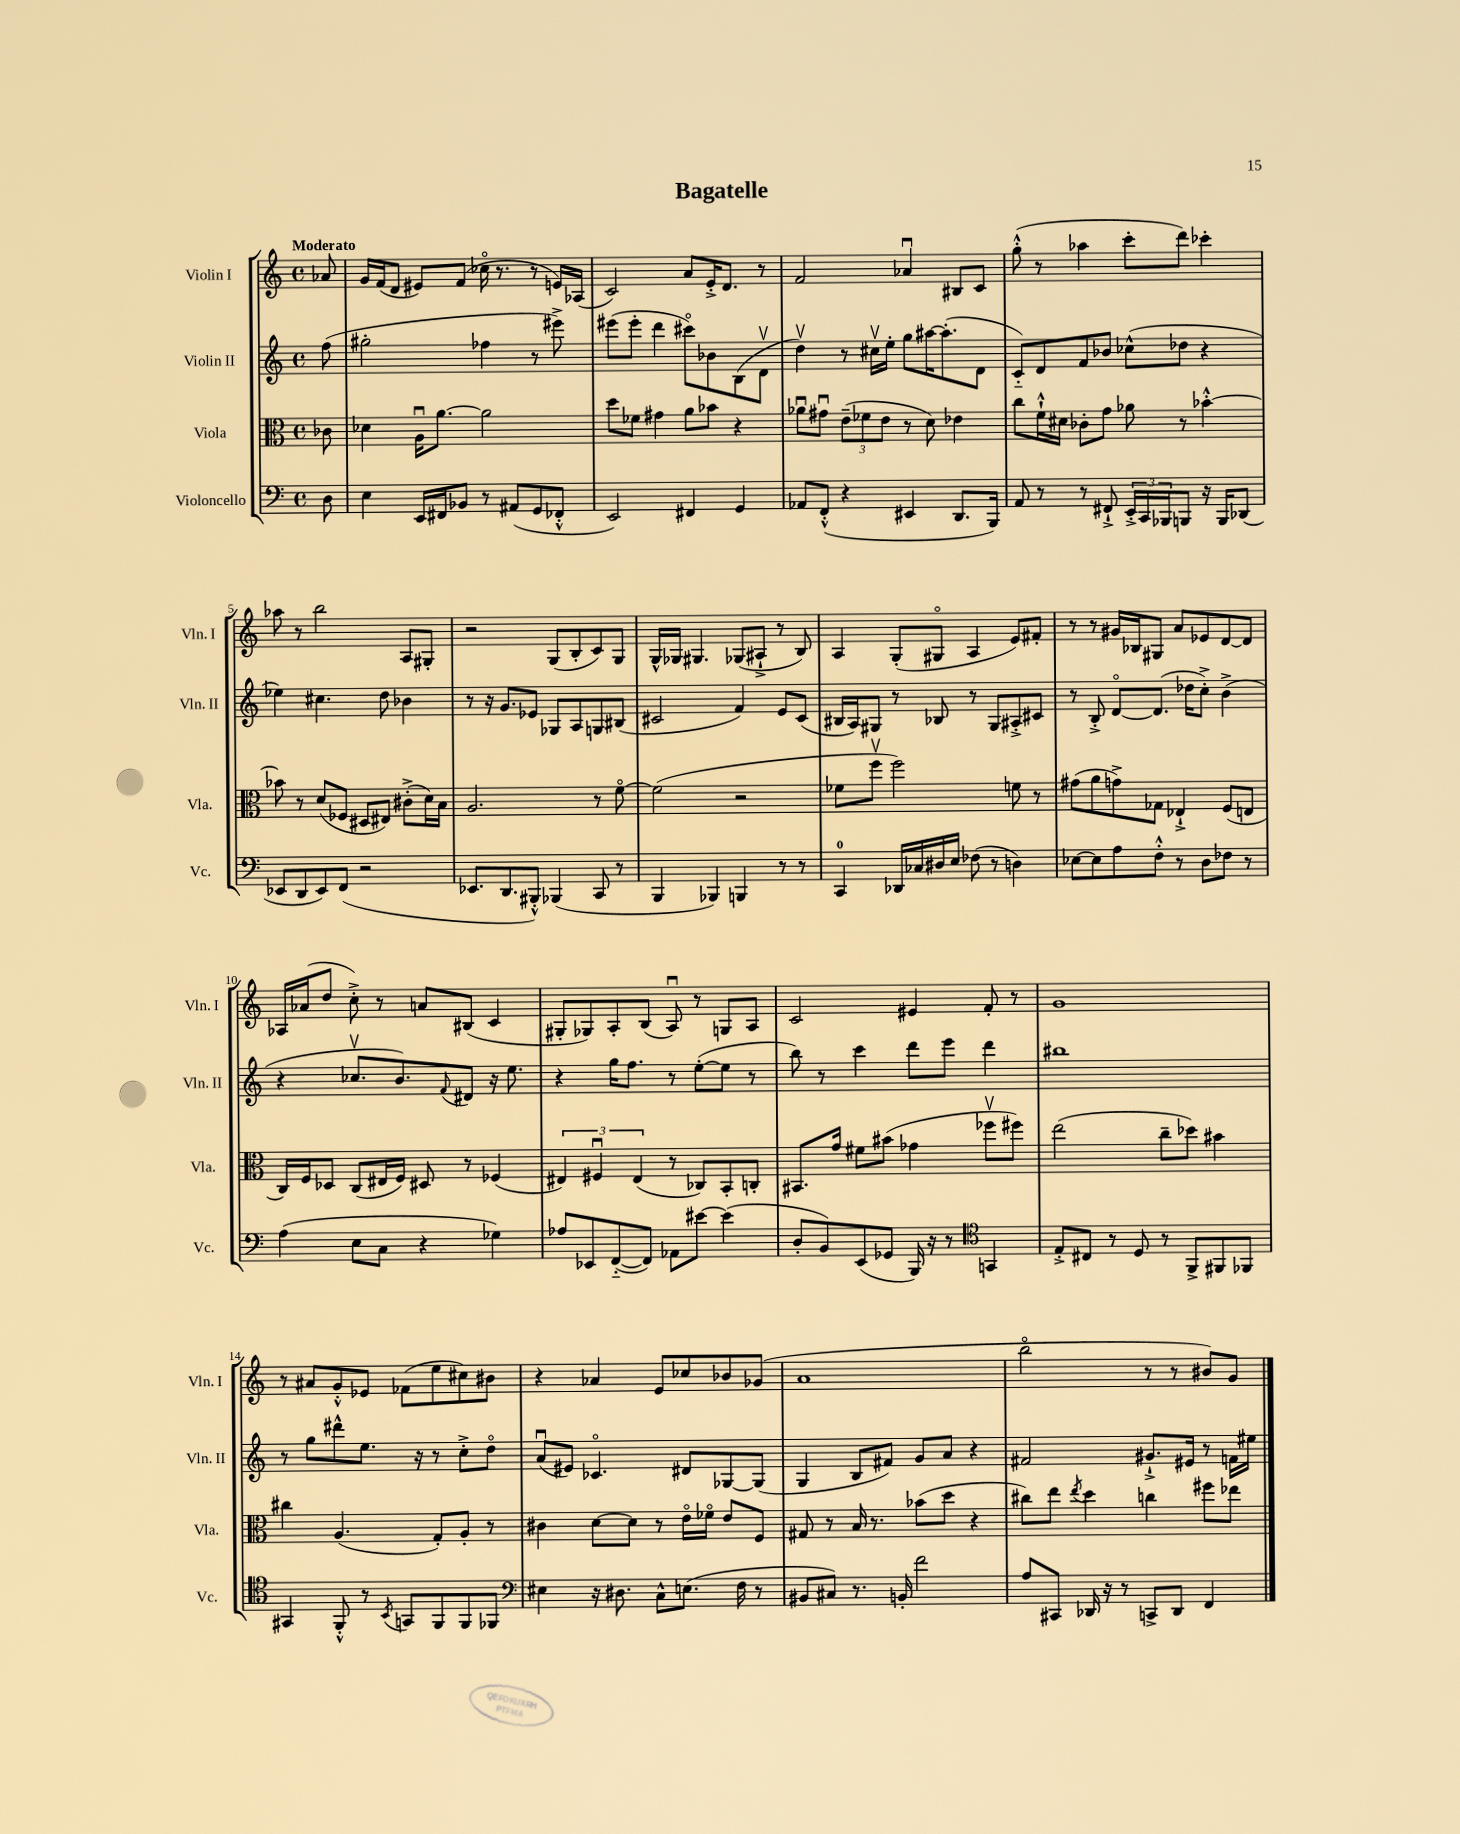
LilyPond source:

\header { title = "Bagatelle" }
<<
\new StaffGroup <<
\new Staff = "s0" \with { instrumentName = "Violin I" shortInstrumentName = "Vln. I" } {
    \clef treble \key c \major \defaultTimeSignature \time 4/4 \partial 8 \tempo "Moderato"
    aes'8 |
    g'16 f'16( d'8 eis'8) f'8( ces''16\flageolet r8. r8 e'16) aes16( |
    c'2) a'8 e'16-.-> d'8. r8 |
    f'2 aes'4\downbow bis8 c'8 |
    g''8-.-^( r8 aes''4 c'''8-. d'''8) ces'''4-. |
    aes''8 r8 b''2 a8 gis8-. |
    r2 g8( b8-. c'8) g8 |
    g16-^ ges16 gis4. ges8( ais8-!-> r8 b8) |
    a4 g8-.( gis8\flageolet a4 e'8) fis'8-. |
    r8 r8 gis'16 bes16 gis8 a'8 ees'8 d'8~ d'8 |
    aes16 aes'16( d''8 c''8-.->) r8 a'8 bis8( c'4 |
    gis8-. ges8) a8-. b8( a8\downbow) r8 g8 a8 |
    c'2 eis'4 f'8-. r8 |
    g'1 |
    r8 ais'8 g'8-.-^ ees'8 fes'8( e''8 cis''8) bis'8 |
    r4 aes'4 e'8 ces''8 bes'8 ges'8( |
    a'1 |
    b''2\flageolet r8 r8 bis'8) g'8 \bar "|." |
}
\new Staff = "s1" \with { instrumentName = "Violin II" shortInstrumentName = "Vln. II" } {
    \clef treble \key c \major \defaultTimeSignature \time 4/4 \partial 8
    f''8( |
    gis''2-. fes''4 r8 eis'''8->) |
    eis'''8( eis'''8-. d'''4 cis'''8\flageolet) bes'8 b8( d'8\upbow |
    d''4\upbow) r8 cis''16\upbow e''16-. g''8 ais''16~ ais''8.-.( d'8 |
    c'8-_) d'8 f'8 bes'8 ces''8-^( des''8 r4 |
    ees''4) cis''4. d''8 bes'4 |
    r8 r16 g'8. ees'8 ges8 a8 g8 bis8( |
    cis'2 f'4) e'8 cis'8( |
    bis16 a16) gis8 r8 bes8 r8 gis8 ais8-.-> cis'8 |
    r8 b8-.-> d'8~\flageolet d'8.( des''16 c''8-.->) b'4->( |
    r4 ces''8.\upbow b'8.) \appoggiatura { f'8 } dis'8 r16 e''8. |
    r4 g''16 f''8. r8 e''8~-.( e''8 r8 |
    b''8) r8 c'''4 d'''8 e'''8 d'''4 |
    bis''1 |
    r8 g''8 dis'''8-^ e''8. r16 r8 c''8-.-> d''8\flageolet |
    a'8\downbow( eis'8) ces'4.\flageolet dis'8 ges8~ ges8( |
    g4 b8 fis'8) g'8 a'8 r4 |
    fis'2 gis'8.-!-> eis'16 r8 f'16 eis''16 \bar "|." |
}
\new Staff = "s2" \with { instrumentName = "Viola" shortInstrumentName = "Vla." } {
    \clef alto \key c \major \defaultTimeSignature \time 4/4 \partial 8
    ces'8 |
    des'4 a16\downbow a'8.~ a'2 |
    d''8 fes'8 gis'4 a'8 bes'8 r4 |
    aes'8\downbow gis'8\downbow \tuplet 3/2 { e'8--( fes'8 e'8 } r8 d'8) ees'4 |
    c''8 f'16-!-^ dis'16 ces'8-. g'8 aes'8 r8 bes'4~-.-^ |
    bes'8 r8 d'8( fes8 dis8 eis8) cis'8-.->( d'16) b16 |
    a2. r8 f'8~\flageolet |
    f'2( r2 |
    fes'8 f''8\upbow f''2) f'8 r8 |
    gis'8( a'8 g'8->) ges8 ees4-!-> f8( e8 |
    c16) f16 des8 c8( eis16 f16) dis8 r8 fes4( |
    \tuplet 3/2 { eis4) fis4\downbow eis4( } r8 ces8) b,8-. c8-. |
    bis,8. g'16 fis'8 bis'8( ges'4 fes''8\upbow fis''8) |
    e''2( c''8-- des''8) bis'4 |
    cis''4 a4.( g8-.) a8-. r8 |
    cis'4 d'8~ d'8 r8 e'16\flageolet fes'16\flageolet e'8 f8 |
    gis8 r8 b16 r8. bes'8( d''8 r4 |
    cis''8) e''8 \acciaccatura { e''8 } d''4 c''4 fis''8 ees''8 \bar "|." |
}
\new Staff = "s3" \with { instrumentName = "Violoncello" shortInstrumentName = "Vc." } {
    \clef bass \key c \major \defaultTimeSignature \time 4/4 \partial 8
    d8 |
    e4 e,16 fis,16 bes,8 r8 ais,8( g,8 fes,8-.-^ |
    e,2) fis,4 g,4 |
    aes,8 f,8-.-^( r4 eis,4 d,8. b,,16) |
    a,8 r8 r8 fis,8-!-> \tuplet 3/2 { e,16-.-> c,16 bes,,16 } b,,8 r16 b,,16 des,8( |
    ees,8 d,8 ees,8) f,8( r2 |
    ees,8. d,8. bis,,8-.-^) bes,,4( c,8 r8 |
    b,,4 bes,,4) b,,4 r8 r8 |
    c,4-0 des,16 ces16 dis16 e16 fes8( r8 d4) |
    ees8~ ees8 a8 f8-.-^ r8 d8 fes8 r8 |
    a4( e8 c8 r4 ges4) |
    aes8 ees,8 f,8~-_( f,8) aes,8 eis'8~ eis'4( |
    d8-. b,8) e,8( ges,8 b,,16) r16 r8 \clef tenor g,4 |
    e8-.-> cis8 r8 d8 r8 f,8-> fis,8 fes,8 |
    gis,4 f,8-.-^ r8 \acciaccatura { b,8 } g,8 f,8 f,8 fes,8 |
    \clef bass eis4 r16 dis8. c8-^ e8.( f16 r8 |
    bis,8 cis8) r8. b,16-. f'2 |
    a8 cis,8 des,16 r16 r8 c,8-> des,8 f,4 \bar "|." |
}
>>
>>
